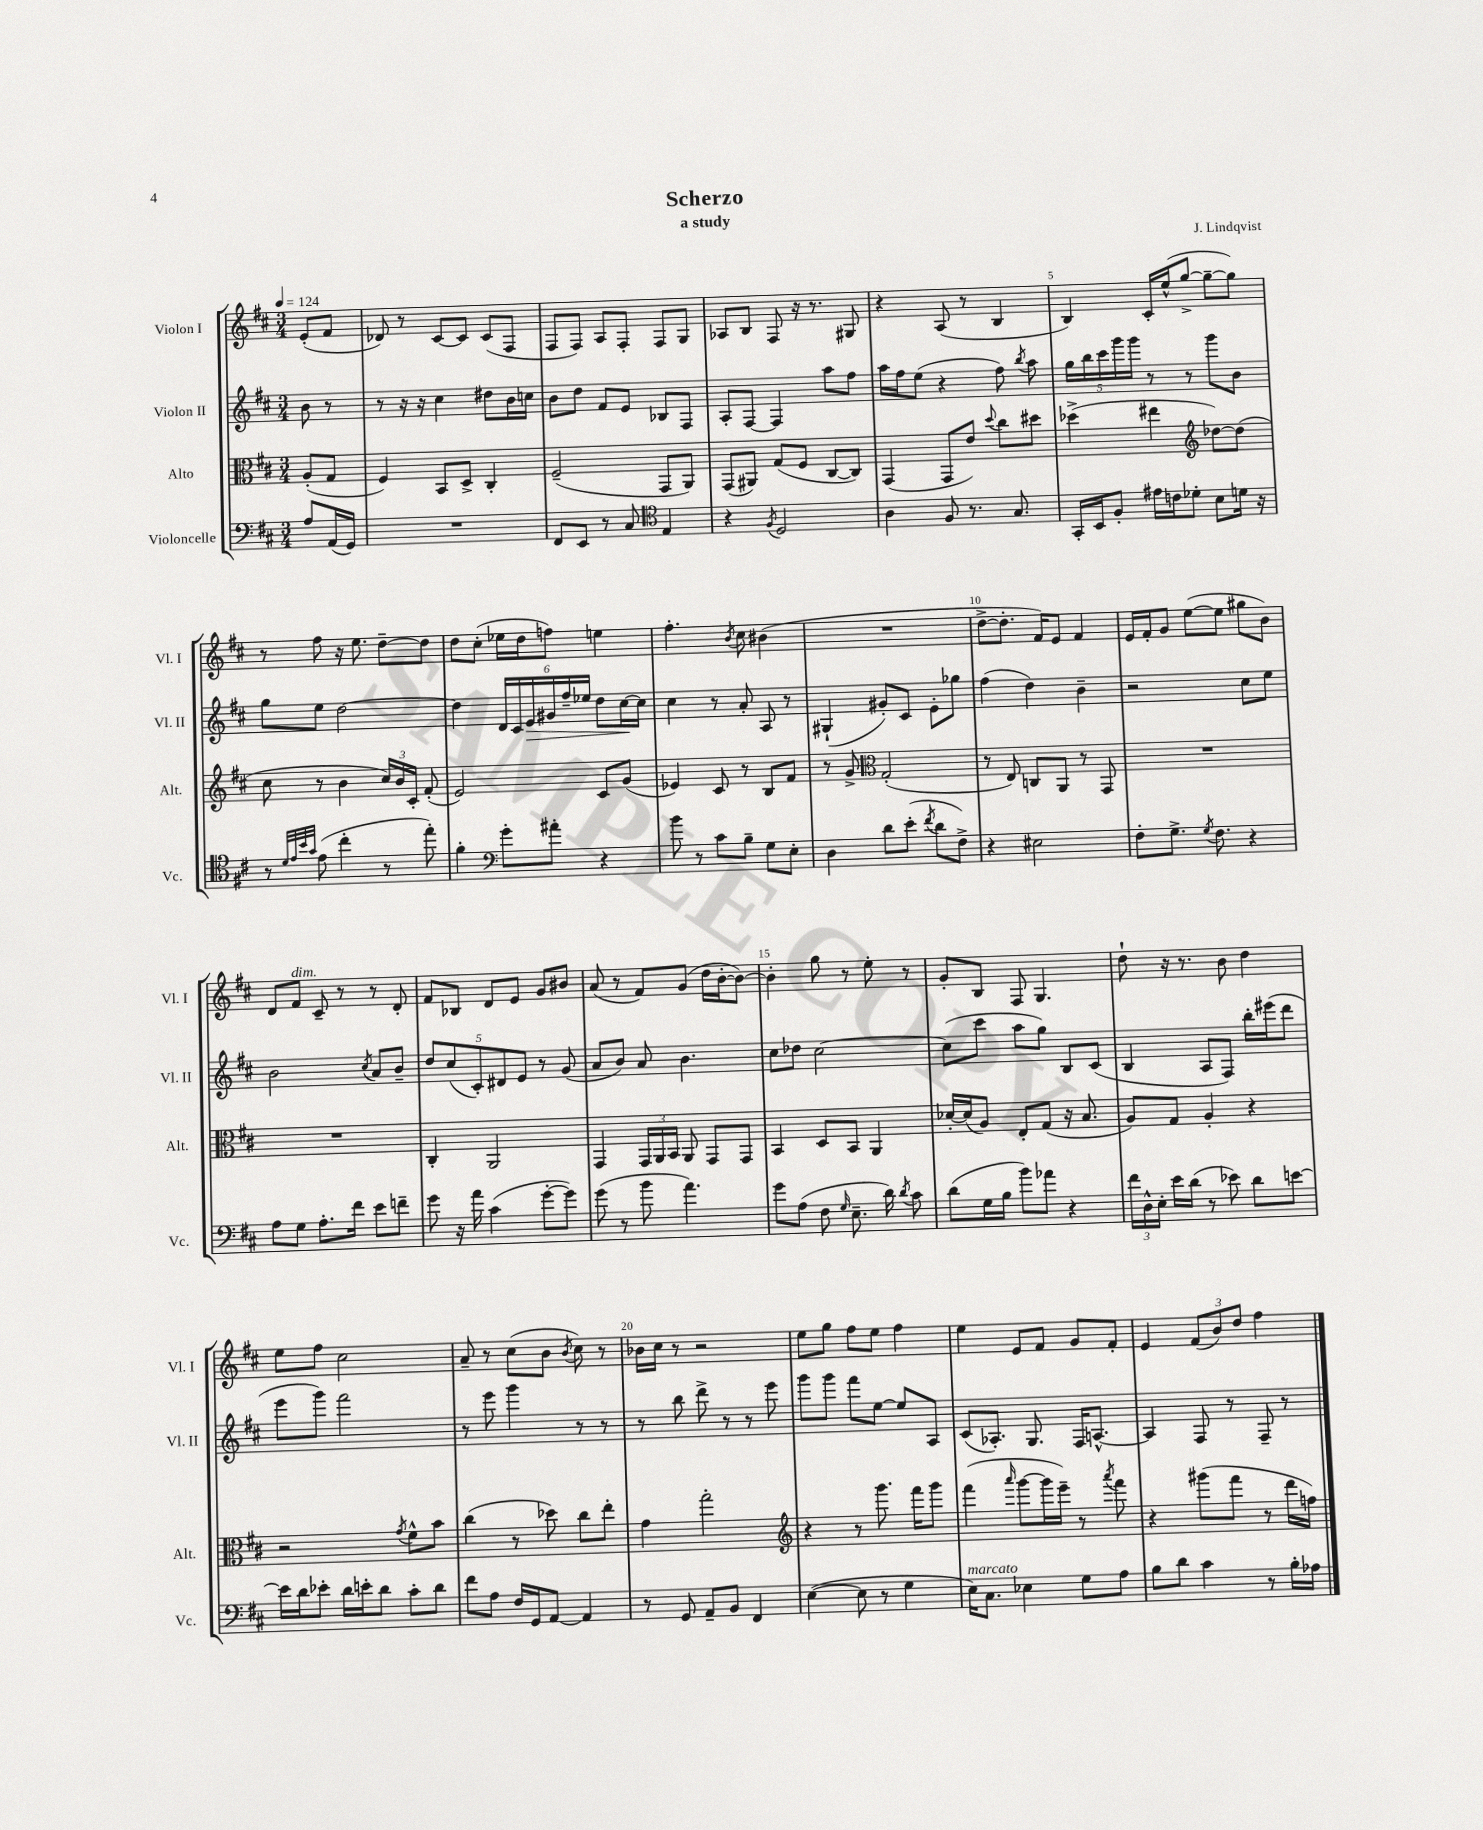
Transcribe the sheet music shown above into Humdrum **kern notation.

**kern	**kern	**kern	**dynam	**kern
*part4	*part3	*part2	*part2	*part1
*staff4	*staff3	*staff2	*staff2	*staff1
*I"Violoncelle	*I"Alto	*I"Violon II	*	*I"Violon I
*I'Vc.	*I'Alt.	*I'Vl. II	*	*I'Vl. I
*clefF4	*clefC3	*clefG2	*	*clefG2
*k[f#c#]	*k[f#c#]	*k[f#c#]	*	*k[f#c#]
*M3/4	*M3/4	*M3/4	*	*M3/4
*MM124	*MM124	*MM124	*	*MM124
=	=	=	=	=
8A/L	(8A'/L	8b\	.	(8e'/L
(16AA/L	8G/J	8r	.	8f#/J
16GG/JJ)	.	.	.	.
=1	=1	=1	=1	=1
2.r	4F#/)	8r	.	8d-X/)
.	.	16r	.	8r
.	.	16r	.	.
.	8BB/L	4cc#\	.	[8c#/L
.	8D^/J	.	.	8c#/J]
.	4C#'/	8dd#X\L	.	(8c#/L
.	.	16b\L	.	8F#/J
.	.	16ccn\JJ	.	.
=2	=2	=2	=2	=2
8FF#/L	(2F#~/	8b\L	.	8F#/L
8EE/J	.	8dd\J	.	8F#/J)
8r	.	8f#/L	.	8A/L
8C#/	.	8e/J	.	8F#'/J
*clefC4	*	*	*	*
4E/	8GG/L	8B-X/L	.	8F#/L
.	8AA/J)	8F#/J	.	8G/J
=3	=3	=3	=3	=3
4r	(8GG/L	8A'/L	.	8A-X/L
.	8AA#X/J)	[8F#/J	.	8B/J
8qF#/	.	.	.	.
2D/	(8G/L	4F#/]	.	8F#/
.	8F#/J	.	.	16r
.	.	.	.	8.r
.	[8C#/L	8aa\L	.	.
.	8C#/J])	8ff#\J	.	8G#X/
=4	=4	=4	=4	=4
4A\	(4GG/	16aa\LL	.	4r
.	.	16ff#\J	.	.
.	.	(8ee\J	.	.
8F#/	8GG/L	4r	.	(8A/
8.r	8e/J)	.	.	8r
.	8qqdd/	.	.	.
.	8cc#\L	8ff#\)	.	4B/
8.G/	.	.	.	.
.	.	8qbb/	.	.
.	8dd#X\J	8aa\	.	.
=5	=5	=5	=5	=5
16GG'/LL	(4dd-X^\	20gg\LL	.	4B/)
.	.	20bb\	.	.
16BB/J	.	.	.	.
.	.	20ccc#\	.	.
8F#'/J	.	.	.	.
.	.	20ggg\	.	.
.	.	20ggg\JJ	.	.
16e#X\LL	4ee#X\	8r	.	16c#'/LL
16cn\J	.	.	.	(16ee^^/J
8d-X'\J	.	8r	.	[8gg^/J
*	*clefG2	*	*	*
8B\L	[8dd-X\L)	8ggg\L	.	8gg~\L_
16dn\Jk	(8dd-\J]	8b\J	.	8gg\J])
16r	.	.	.	.
!!LO:LB:g=z
=6	=6	=6	=6	=6
8r	8cc#\	8gg\L	.	8r
32qqd/LLL	.	.	.	.
32qqe/	.	.	.	.
32qqb/	.	.	.	.
32qqg/JJJ	.	.	.	.
(8e\	8r	8ee\J	.	8ff#\
4cc#'\	4b\	[2dd\	.	16r
.	.	.	.	8.ee\
8r	24cc#/LL)	.	.	[8dd~\L
.	24b/	.	.	.
.	24c#'/JJ	.	.	.
8ee'\)	(8f#'/	.	.	8dd\J]
=7	=7	=7	=7	=7
4f#'\	2e/)	4dd\]	.	8dd\L
.	.	.	.	(8cc#'\J
*clefF4	*	*	*	*
8g'\L	.	24d/LL	.	16ee-X\LL
.	.	24c#/	.	.
.	.	.	.	16dd\J
!	!	!	!LO:HP:b	!
.	.	24e/	>	.
8a#X'\J	.	24g#X/	.	8ffn\J)
.	.	24ff#~/	.	.
.	.	24ee-X/JJ	.	.
4r	8c#/L	8dd\L	.	4een\
.	(8g/J	[16cc#\L	.	.
.	.	16cc#\JJ]	]	.
=8	=8	=8	=8	=8
8b\	4e-X/)	4cc#\	.	4.ff#'\
8r	.	.	.	.
8c#\L	8c#/	8r	.	.
.	.	.	.	8qb/
8B~\J	8r	8a'/	.	8cc#\
8G\L	8B/L	8A/	.	(4b#X\
8E'\J	8f#/J	8r	.	.
=9	=9	=9	=9	=9
4D\	8r	(4G#X`/	.	2.r
.	8g^/	.	.	.
*	*clefC3	*	*	*
8d\L	(2G'/	8g#X'/L)	.	.
(8e'\J	.	8c#/J	.	.
8qf#/	.	.	.	.
8d\L	.	8e'\L	.	.
8F#^\J)	.	8gg-X\J	.	.
=10	=10	=10	=10	=10
4r	8r	(4ff#\	.	[8dd^\L
.	8E/)	.	.	8.dd'\J]
2E#X\	8Cn/L	4dd\)	.	.
.	.	.	.	16f#/KL)
.	8AA/J	.	.	8e/J
.	8r	4b~\	.	4f#/
.	8GG/	.	.	.
=11	=11	=11	=11	=11
8F#'\L	2.r	2r	.	16e/LL
.	.	.	.	16f#'/J
8.G^\J	.	.	.	8g/J
.	.	.	.	([8ee\L
8qG/	.	.	.	.
8.F#\	.	.	.	.
.	.	.	.	8ee\J]
4r	.	8cc#\L	.	8gg#X\L
.	.	8ee\J	.	8b\J)
!!LO:LB:g=z
=12	=12	=12	=12	=12
8A\L	2.r	2b\	.	8d/L
!	!	!	!	!LO:TX:a:i:t=dim.
8G\J	.	.	.	8f#/J
8.A'\L	.	.	.	8c#~/
.	.	.	.	8r
16f#\Jk	.	.	.	.
.	.	8qcc#/	.	.
8e\L	.	8a/L	.	8r
8fn~\J	.	8b~/J	.	8d'/
=13	=13	=13	=13	=13
8g\	4C#'/	10dd/L	.	8f#/L
.	.	(10cc#/	.	.
16r	.	.	.	8B-X/J
16a\	.	.	.	.
.	.	10c#'/)	.	.
(4c#\	2AA/	.	.	8d/L
.	.	10d#X/	.	.
.	.	.	.	8e/J
.	.	10e/J	.	.
[8g'\L	.	8r	.	8g/L
8g\J])	.	(8g/	.	8b#X/J
=14	=14	=14	=14	=14
(8g\	4GG/	8a/L	.	(8a/
8r	.	8b/J)	.	8r
8b\	24GG/LL	8a/	.	8f#/L)
.	24AA/	.	.	.
.	24BB/JJ	.	.	.
4.a\)	8AA/	4.b\	.	(8g/J
.	8GG/L	.	.	16dd\LL
.	.	.	.	[16b'\J
.	8GG/J	.	.	8b\J_)
=15	=15	=15	=15	=15
8g\L	4BB/	8cc#\L	.	4b'\]
(8A\J	.	8dd-X\J	.	.
8F#\	8D/L	[2cc#\	.	8gg\
16qqG/	.	.	.	.
8.E~\	8BB/J	.	.	8r
.	4AA/	.	.	8ee'\
16d\)	.	.	.	.
8qd/	.	.	.	.
8c#\	.	.	.	8r
=16	=16	=16	=16	=16
(8d\L	[16d-X'/LL	(8cc#\L]	.	8g'/L
.	(16d-/J]	.	.	.
16G\L	8A/J)	8ccc#\J	.	8B/J
16B\JJ	.	.	.	.
8b\L)	8E'/L	8aa\L	.	8F#/
8a-X\J	(8G/J	8gg\J)	.	4.G/
4r	16r	8B/L	.	.
.	8.B/	.	.	.
.	.	(8c#/J	.	.
=17	=17	=17	=17	=17
24f#\LL	8A/L)	4B/	.	8dd`\
24D^^\	.	.	.	.
24E'\JJ	.	.	.	.
16e\LL	8G/J	.	.	16r
(16d\JJ	.	.	.	8.r
8r	4A'/	8A/L	.	.
8e-X\)	.	8F#/J)	.	8b\
8d\L	4r	16bb'\LL	.	4dd\
.	.	(16eee#X\J	.	.
[8en\J	.	8ddd\J	.	.
!!LO:LB:g=z
=18	=18	=18	=18	=18
16e\LL]	2r	8eee\L	.	8ee\L
16d\J	.	.	.	.
8e-X'\J	.	8ggg\J)	.	8ff#\J
16d\LL	.	2fff#\	.	2cc#\
16en'\J	.	.	.	.
8d\J	.	.	.	.
.	8qg/	.	.	.
8c#'\L	8f#^^\L	.	.	.
8d\J	8b\J	.	.	.
=19	=19	=19	=19	=19
8f#\L	(4cc#\	8r	.	8a~/
8A\J	.	8eee\	.	8r
16F#/LL	8r	4ggg\	.	(8cc#\L
16GG/J	.	.	.	.
[8AA/J	8dd-X\)	.	.	8b\J
.	.	.	.	8qb/
4AA/]	8cc#\L	8r	.	8cc#\)
.	8ee'\J	8r	.	8r
=20	=20	=20	=20	=20
8r	4g\	8r	.	16b-X\LL
.	.	.	.	16cc#\JJ
8GG/	.	8bb\	.	8r
8AA~/L	2gg'\	8ddd^\	.	2r
8BB/J	.	8r	.	.
4FF#/	.	8r	.	.
.	.	8eee\	.	.
=21	=21	=21	=21	=21
*	*clefG2	*	*	*
([4E\	4r	8ggg\L	.	8ee\L
.	.	8ggg\J	.	8gg\J
8E\]	8r	8fff#\L	.	8ff#\L
8r	8.ggg\	[8ee\J	.	8ee\J
4G\	.	8ee/L]	.	4ff#\
.	16fff#\KL	.	.	.
.	8ggg\J	8A/J	.	.
=22	=22	=22	=22	=22
!LO:TX:a:i:t=marcato	!	!	!	!
16E\KL)	(4fff#\	(8c#/L	.	4ee\
8.C#\J	.	.	.	.
.	.	8.A-X'/J)	.	.
.	16qqaaa/	.	.	.
4E-X\	[8ggg\L	.	.	8e/L
.	.	8.G/	.	.
.	16ggg\L]	.	.	8f#/J
.	16eee~\JJ)	.	.	.
8G\L	8r	16F#/KL	.	8g/L
.	.	[8.An^^/J	.	.
.	8qaaa/	.	.	.
8A\J	8fff#\	.	.	8f#'/J
=23	=23	=23	=23	=23
8B\L	4r	4A/]	.	4e/
8d\J	.	.	.	.
4c#\	(8ggg#X\L	8F#/	.	(12f#/L
.	.	.	.	12b/)
.	8fff#\J	8r	.	.
.	.	.	.	12dd/J
8r	8r	8F#~/	.	4ff#\
16B'\LL	16ddd\LL	8r	.	.
16A-X\JJ	16ffn\JJ)	.	.	.
==	==	==	==	==
*-	*-	*-	*-	*-
